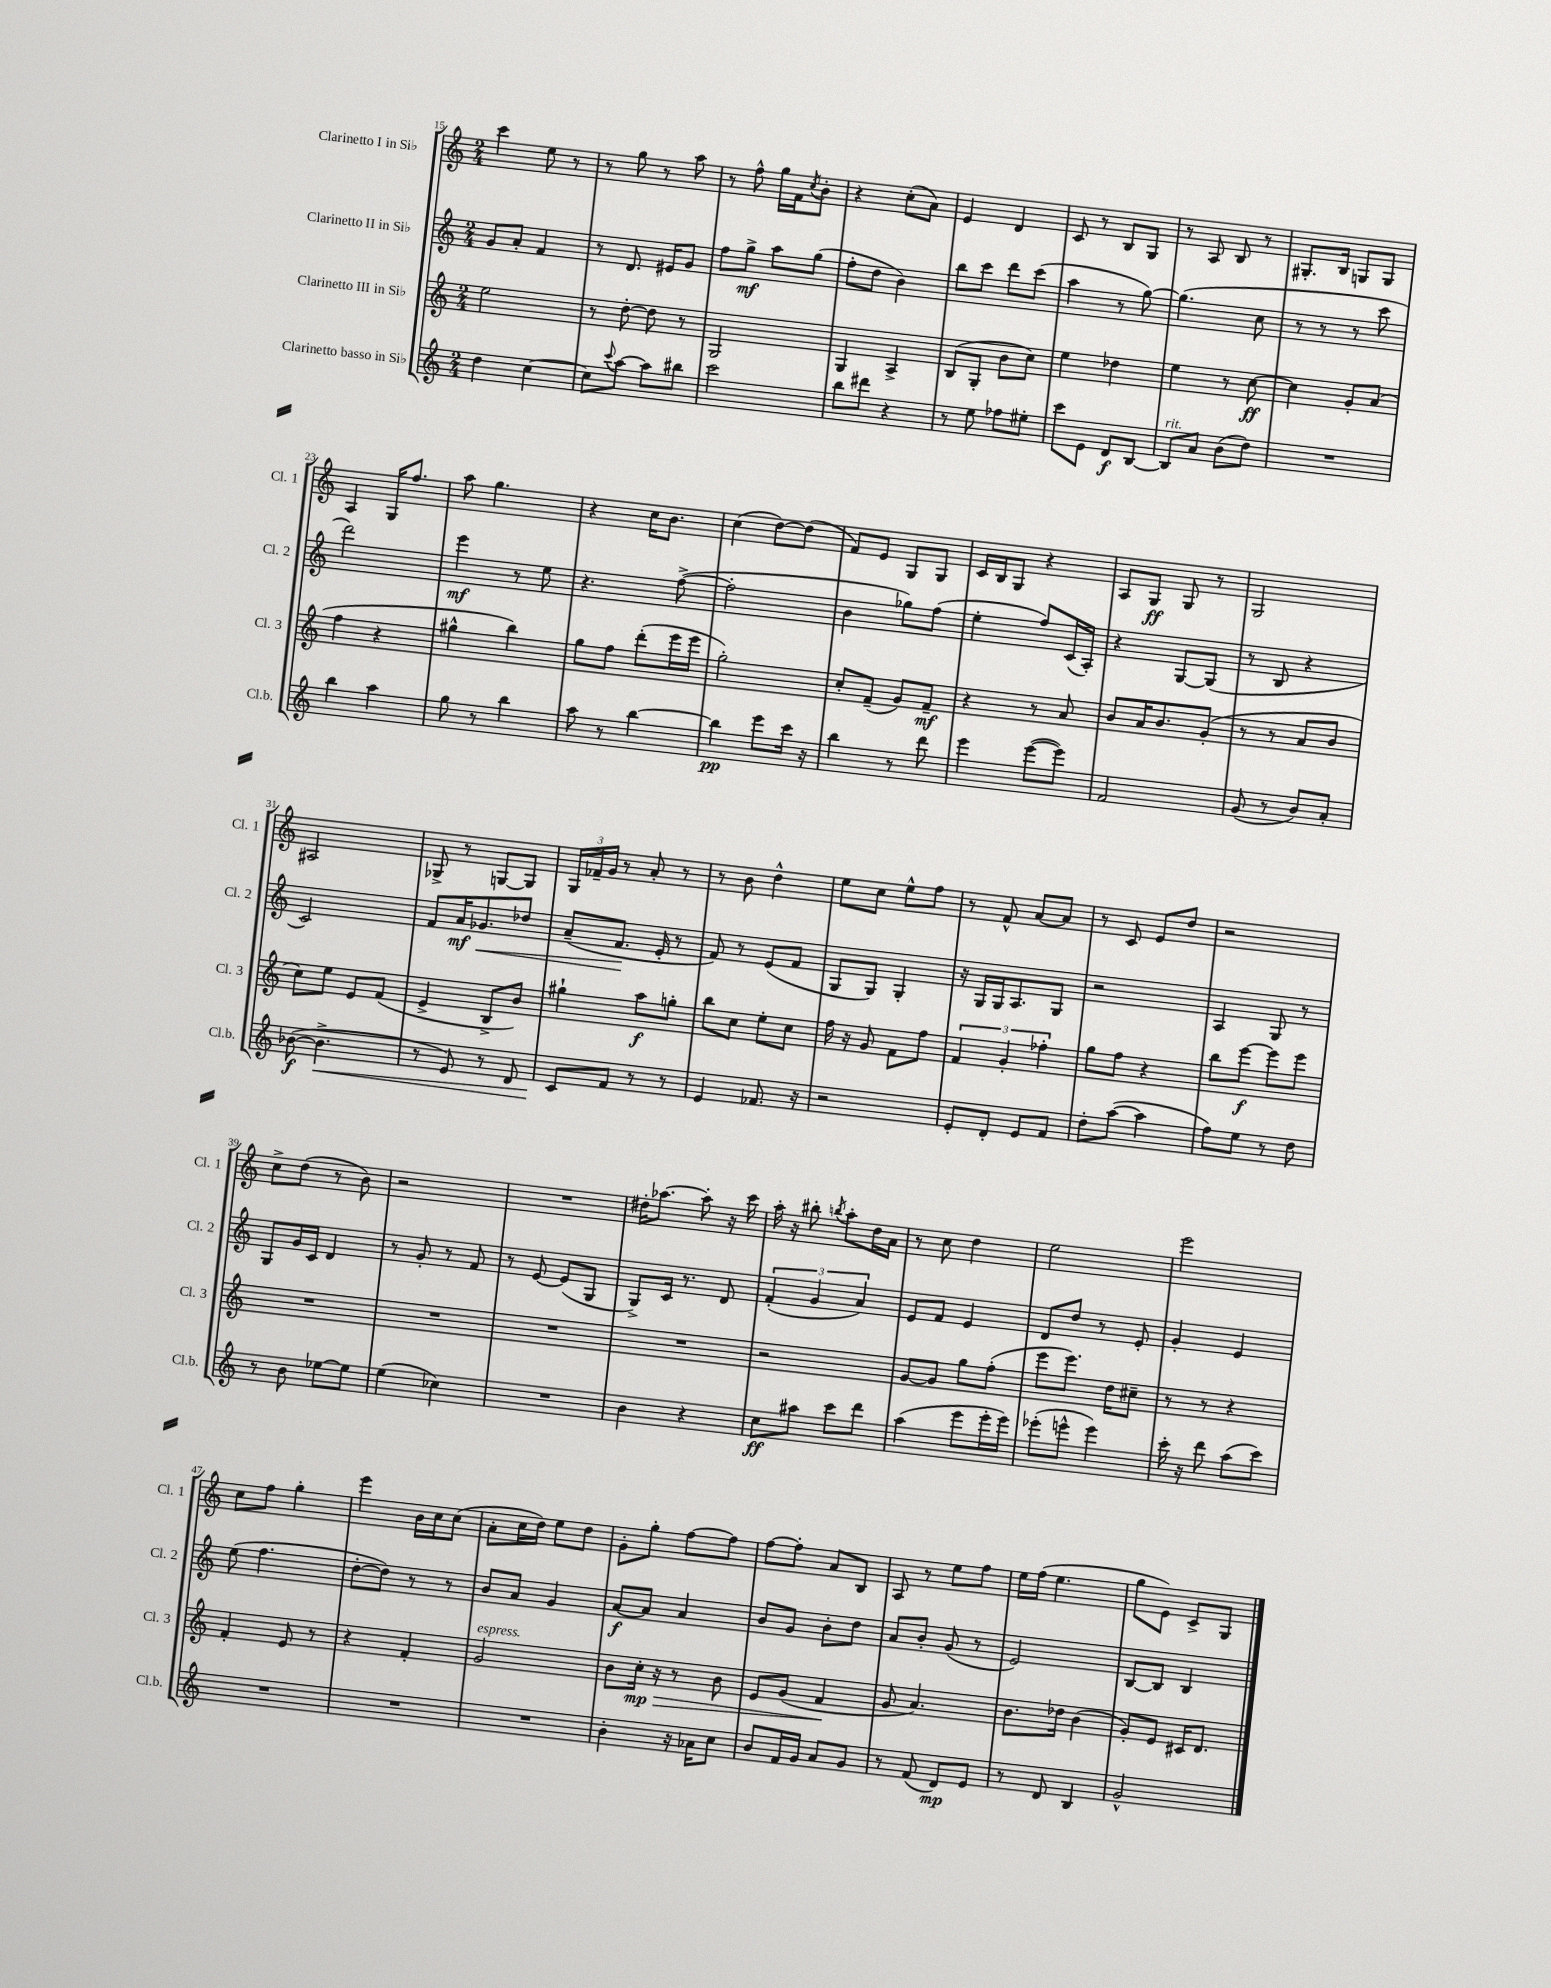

**kern	**dynam	**kern	**dynam	**kern	**dynam	**kern	**dynam
*part4	*part4	*part3	*part3	*part2	*part2	*part1	*part1
*staff4	*staff4	*staff3	*staff3	*staff2	*staff2	*staff1	*staff1
*I"Clarinetto basso in Si♭	*	*I"Clarinetto III in Si♭	*	*I"Clarinetto II in Si♭	*	*I"Clarinetto I in Si♭	*
*I'Cl.b.	*	*I'Cl. 3	*	*I'Cl. 2	*	*I'Cl. 1	*
*clefG2	*	*clefG2	*	*clefG2	*	*clefG2	*
*k[]	*	*k[]	*	*k[]	*	*k[]	*
*M2/4	*	*M2/4	*	*M2/4	*	*M2/4	*
=15	=15	=15	=15	=15	=15	=15	=15
4dd\	.	2ee\	.	8g/L	.	4ccc\	.
.	.	.	.	8a'/J	.	.	.
[4cc\	.	.	.	4f/	.	8ee\	.
.	.	.	.	.	.	8r	.
=16	=16	=16	=16	=16	=16	=16	=16
8cc\L]	.	8r	.	8r	.	8r	.
8qqccc/	.	.	.	.	.	.	.
[8aa\J	.	[8dd'\	.	8.d/	.	8gg\	.
8aa\L]	.	8dd\]	.	.	.	8r	.
.	.	.	.	16e#X/KL	.	.	.
8bb#X\J	.	8r	.	8g/J	.	8aa\	.
=17	=17	=17	=17	=17	=17	=17	=17
2ccc\	.	2G/	.	8ff\L	.	8r	.
.	.	.	.	8gg^\J	mf	8ff^^\	.
.	.	.	.	8aa\L	.	16gg\LL	.
.	.	.	.	.	.	16f\J	.
.	.	.	.	.	.	8qcc/	.
.	.	.	.	(8gg\J	.	8b'\J	.
=18	=18	=18	=18	=18	=18	=18	=18
8bb\L	.	4G/	.	8ff'\L	.	4r	.
8ddd#X\J	.	.	.	8dd\J	.	.	.
4r	.	4A^/	.	4b\)	.	(8cc'\L	.
.	.	.	.	.	.	8a\J)	.
=19	=19	=19	=19	=19	=19	=19	=19
8r	.	(8B/L	.	8bb\L	.	4e/	.
8ee\	.	8G'/J	.	8ccc\J	.	.	.
8ff-X\L	.	8b\L	.	8ddd\L	.	4d/	.
8ee#X'\J	.	8cc\J)	.	(8ccc\J	.	.	.
=20	=20	=20	=20	=20	=20	=20	=20
8ccc\L	.	4ee\	.	4aa\	.	8c/	.
8e\J	.	.	.	.	.	8r	.
8d/L	f	4dd-X\	.	8r	.	8B/L	.
[8B/J	.	.	.	[8gg\)	.	8G/J	.
=21	=21	=21	=21	=21	=21	=21	=21
!LO:TX:a:i:t=rit.	!	!	!	!	!	!	!
8B/L]	.	4ee\	.	(4.gg\]	.	8r	.
8a/J	.	.	.	.	.	8A/	.
(8b\L	.	8r	.	.	.	8B/	.
8dd\J)	.	[8cc\	ff	8cc\	.	8r	.
=22	=22	=22	=22	=22	=22	=22	=22
2r	.	4cc\]	.	8r	.	8.G#X'/L	.
.	.	.	.	8r	.	.	.
.	.	.	.	.	.	16B/Jk	.
.	.	8g'/L	.	8r	.	8Gn/L	.
.	.	(8a/J	.	8ccc\	.	8G/J	.
!!LO:LB:g=z
=23	=23	=23	=23	=23	=23	=23	=23
4bb\	.	4ff\	.	2ddd\)	.	4A/	.
4aa\	.	4r	.	.	.	16G/KL	.
.	.	.	.	.	.	8.ff/J	.
=24	=24	=24	=24	=24	=24	=24	=24
8gg\	.	4gg#X^^\	.	4eee\	mf	8aa\	.
8r	.	.	.	.	.	4.gg\	.
4bb\	.	4bb\)	.	8r	.	.	.
.	.	.	.	8ee\	.	.	.
=25	=25	=25	=25	=25	=25	=25	=25
8aa\	.	8gg\L	.	4.r	.	4r	.
8r	.	8ff\J	.	.	.	.	.
[4bb\	.	(8ddd'\L	.	.	.	16cc\KL	.
.	.	.	.	.	.	8.b\J	.
.	.	16eee\L	.	([8ff^\	.	.	.
.	.	16eee\JJ	.	.	.	.	.
=26	=26	=26	=26	=26	=26	=26	=26
4bb\]	pp	2gg'\)	.	2ff'\]	.	(4cc\	.
8eee\L	.	.	.	.	.	[8dd\L)	.
16ccc\Jk	.	.	.	.	.	(8dd\J]	.
16r	.	.	.	.	.	.	.
=27	=27	=27	=27	=27	=27	=27	=27
4bb\	.	8cc'/L	.	4b\	.	8f/L)	.
.	.	(8f~/J	.	.	.	8e/J	.
8r	.	8g/L)	.	8gg-X\L)	.	8G/L	.
8ddd\	.	8f~/J	mf	(8ff\J	.	8G/J	.
=28	=28	=28	=28	=28	=28	=28	=28
4eee\	.	4r	.	4ee'\	.	16c/LL	.
.	.	.	.	.	.	16B/J	.
.	.	.	.	.	.	8G/J	.
([8eee\L	.	8r	.	8ff/L)	.	4r	.
8eee\J])	.	8a/	.	(16c/L	.	.	.
.	.	.	.	16A'/JJ)	.	.	.
=29	=29	=29	=29	=29	=29	=29	=29
2f/	.	8b/L	.	4r	.	8A/L	.
.	.	16a/K	.	.	.	8G/J	ff
.	.	8.b/	.	.	.	.	.
.	.	.	.	[8G/L	.	8G/	.
.	.	(8g'/J	.	(8G/J]	.	8r	.
=30	=30	=30	=30	=30	=30	=30	=30
(8g/	.	8r	.	8r	.	2G/	.
8r	.	8r	.	8B/	.	.	.
8b/L)	.	8a/L	.	4r	.	.	.
8a'/J	.	8b/J	.	.	.	.	.
!!LO:LB:g=z
=31	=31	=31	=31	=31	=31	=31	=31
([8b-X\	f	8cc\L)	.	2c/)	.	2A#X/	.
!	!LO:HP:b	!	!	!	!	!	!
4.b-^\]	<	8ee\J	.	.	.	.	.
.	.	8e/L	.	.	.	.	.
.	.	(8f/J	.	.	.	.	.
=32	=32	=32	=32	=32	=32	=32	=32
8r	.	4e^/	.	8f/L	.	8G-X^/	.
8e/)	.	.	.	16a/K	mf	8r	.
!	!	!	!	!	!LO:HP:b	!	!
.	.	.	.	8.g-X/	<	.	.
8r	.	8B^/L	.	.	.	[8Gn/L	.
8d/	.	8b/J)	.	8dd-X/J	.	8G/J]	.
=33	=33	=33	=33	=33	=33	=33	=33
8c/L	.	4gg#X`\	.	(8a~/L	.	24G/LL	.
.	.	.	.	.	.	24f-X~/	.
.	.	.	.	.	.	24g/JJ	.
8f/J	[	.	.	8.f/J	.	8r	.
8r	.	8aa\L	f	.	.	8a'/	.
.	.	.	.	16e'/	[	.	.
8r	.	8ggn'\J	.	8r	.	8r	.
=34	=34	=34	=34	=34	=34	=34	=34
4e/	.	8bb\L	.	8f/)	.	8r	.
.	.	8cc\J	.	8r	.	8b\	.
8.f-X/	.	8ee'\L	.	(8e/L	.	4dd^^\	.
.	.	8cc\J	.	8f/J	.	.	.
16r	.	.	.	.	.	.	.
=35	=35	=35	=35	=35	=35	=35	=35
2r	.	16ff\	.	8G/L	.	8ee\L	.
.	.	16r	.	.	.	.	.
.	.	8g/	.	8G/J)	.	8cc\J	.
.	.	8f\L	.	4G'/	.	8ee^^\L	.
.	.	8ff\J	.	.	.	8ff\J	.
=36	=36	=36	=36	=36	=36	=36	=36
8e'/L	.	6f/	.	16r	.	8r	.
.	.	.	.	16G/LL	.	.	.
8d'/J	.	.	.	16G/J	.	8f^^/	.
.	.	6g'/	.	.	.	.	.
.	.	.	.	8.A/	.	.	.
8e/L	.	.	.	.	.	[8a/L	.
.	.	6ff-X'\	.	.	.	.	.
8f/J	.	.	.	8G/J	.	8a/J]	.
=37	=37	=37	=37	=37	=37	=37	=37
8dd'\L	.	8gg\L	.	2r	.	8r	.
([8aa\J	.	8ff\J	.	.	.	8c/	.
4aa\]	.	4r	.	.	.	8e/L	.
.	.	.	.	.	.	8dd/J	.
=38	=38	=38	=38	=38	=38	=38	=38
8ff\L)	.	8bb\L	.	4A/	.	2r	.
8ee\J	.	[8eee\J	f	.	.	.	.
8r	.	8eee\L]	.	8G/	.	.	.
8dd\	.	8eee\J	.	8r	.	.	.
!!LO:LB:g=z
=39	=39	=39	=39	=39	=39	=39	=39
8r	.	2r	.	8G/L	.	8cc^\L	.
8b\	.	.	.	16g/L	.	(8dd\J	.
.	.	.	.	16c/JJ	.	.	.
[8ee-X\L	.	.	.	4d/	.	8r	.
8ee-\J]	.	.	.	.	.	8b\)	.
=40	=40	=40	=40	=40	=40	=40	=40
(4ee\	.	2r	.	8r	.	2r	.
.	.	.	.	8g'/	.	.	.
4cc-X\)	.	.	.	8r	.	.	.
.	.	.	.	8f/	.	.	.
=41	=41	=41	=41	=41	=41	=41	=41
2r	.	2r	.	8r	.	2r	.
.	.	.	.	[8e/	.	.	.
.	.	.	.	(8e/L]	.	.	.
.	.	.	.	8G/J	.	.	.
=42	=42	=42	=42	=42	=42	=42	=42
4b\	.	2r	.	8G^/L)	.	16dd#X'\KL	.
.	.	.	.	.	.	[8.aa-X\J	.
.	.	.	.	16c/Jk	.	.	.
.	.	.	.	8.r	.	.	.
4r	.	.	.	.	.	8aa-'\]	.
.	.	.	.	8d/	.	16r	.
.	.	.	.	.	.	16ccc\	.
=43	=43	=43	=43	=43	=43	=43	=43
8cc\L	ff	2r	.	(6f'/	.	16aa'\	.
.	.	.	.	.	.	16r	.
8aa#X\J	.	.	.	.	.	8bb#X'\	.
.	.	.	.	6g/	.	.	.
.	.	.	.	.	.	8qbbn/	.
8ccc\L	.	.	.	.	.	8aa'\L	.
.	.	.	.	6a/)	.	.	.
8ddd\J	.	.	.	.	.	16dd\L	.
.	.	.	.	.	.	16a\JJ	.
=44	=44	=44	=44	=44	=44	=44	=44
(4aa\	.	[8g/L	.	8e/L	.	8r	.
.	.	8g/J]	.	8f/J	.	8cc\	.
8eee\L	.	8gg\L	.	4e/	.	4dd\	.
16eee'\L	.	(8ff'\J	.	.	.	.	.
16eee\JJ)	.	.	.	.	.	.	.
=45	=45	=45	=45	=45	=45	=45	=45
(8eee-X'\L	.	8eee\L	.	8d/L	.	2ee\	.
8eeen^^\J	.	8.eee\J)	.	8dd/J	.	.	.
4eee\)	.	.	.	8r	.	.	.
.	.	16dd\KL	.	.	.	.	.
.	.	8cc#X~\J	.	8e'/	.	.	.
=46	=46	=46	=46	=46	=46	=46	=46
16ccc'\	.	8r	.	4g'/	.	2eee\	.
16r	.	.	.	.	.	.	.
8ddd\	.	8r	.	.	.	.	.
(8aa\L	.	4r	.	4e/	.	.	.
8ccc\J)	.	.	.	.	.	.	.
!!LO:LB:g=z
=47	=47	=47	=47	=47	=47	=47	=47
2r	.	4f'/	.	(8ee\	.	8cc\L	.
.	.	.	.	4.ff\	.	8ff\J	.
.	.	8e/	.	.	.	4gg'\	.
.	.	8r	.	.	.	.	.
=48	=48	=48	=48	=48	=48	=48	=48
2r	.	4r	.	[8dd'\L	.	4eee\	.
.	.	.	.	8dd\J])	.	.	.
.	.	4f'/	.	8r	.	16b\LL	.
.	.	.	.	.	.	16cc\J	.
.	.	.	.	8r	.	(8cc\J	.
=49	=49	=49	=49	=49	=49	=49	=49
!	!	!LO:TX:a:i:t=espress.	!	!	!	!	!
2r	.	2g/	.	8b/L	.	8a'\L	.
.	.	.	.	8a/J	.	16cc\L	.
.	.	.	.	.	.	16dd\JJ)	.
.	.	.	.	4g/	.	8ee\L	.
.	.	.	.	.	.	8dd\J	.
=50	=50	=50	=50	=50	=50	=50	=50
4b'\	.	8b\L	.	[8a/L	f	8g'\L	.
!	!	!	!LO:HP:b	!	!	!	!
.	.	16cc'\Jk	> mp	8a/J]	.	8gg'\J	.
.	.	16r	.	.	.	.	.
16r	.	8r	.	4a/	.	[8ff\L	.
16a-X\KL	.	.	.	.	.	.	.
8cc\J	.	8b\	.	.	.	8ff\J]	.
=51	=51	=51	=51	=51	=51	=51	=51
8b/L	.	8e/L	.	8b/L	.	[8ff\L	.
16f/L	.	(8g/J	.	8g/J	.	8ff'\J]	.
16g/JJ	.	.	.	.	.	.	.
8a/L	.	4f/	.	8b'\L	.	8a/L	.
8g/J	.	.	.	8dd\J	.	8B/J	.
.	.	.	]	.	.	.	.
=52	=52	=52	=52	=52	=52	=52	=52
8r	.	8g/	.	8a/L	.	8A/	.
(8f/	.	4.a/)	.	8b'/J	.	8r	.
8d/L)	mp	.	.	(8g/	.	8ee\L	.
8e/J	.	.	.	8r	.	8ff\J	.
=53	=53	=53	=53	=53	=53	=53	=53
8r	.	8.b\L	.	2e/)	.	16ee\LL	.
.	.	.	.	.	.	(16ff\JJ	.
8d/	.	.	.	.	.	4.ee\	.
.	.	16dd-X\Jk	.	.	.	.	.
4B/	.	(4b\	.	.	.	.	.
=54	=54	=54	=54	=54	=54	=54	=54
2g^^/	.	8g'/L)	.	[8B/L	.	8gg\L	.
.	.	8e/J	.	8B/J]	.	8e\J)	.
.	.	16c#X/KL	.	4B/	.	8c^/L	.
.	.	8.d/J	.	.	.	.	.
.	.	.	.	.	.	8G/J	.
==	==	==	==	==	==	==	==
*-	*-	*-	*-	*-	*-	*-	*-
